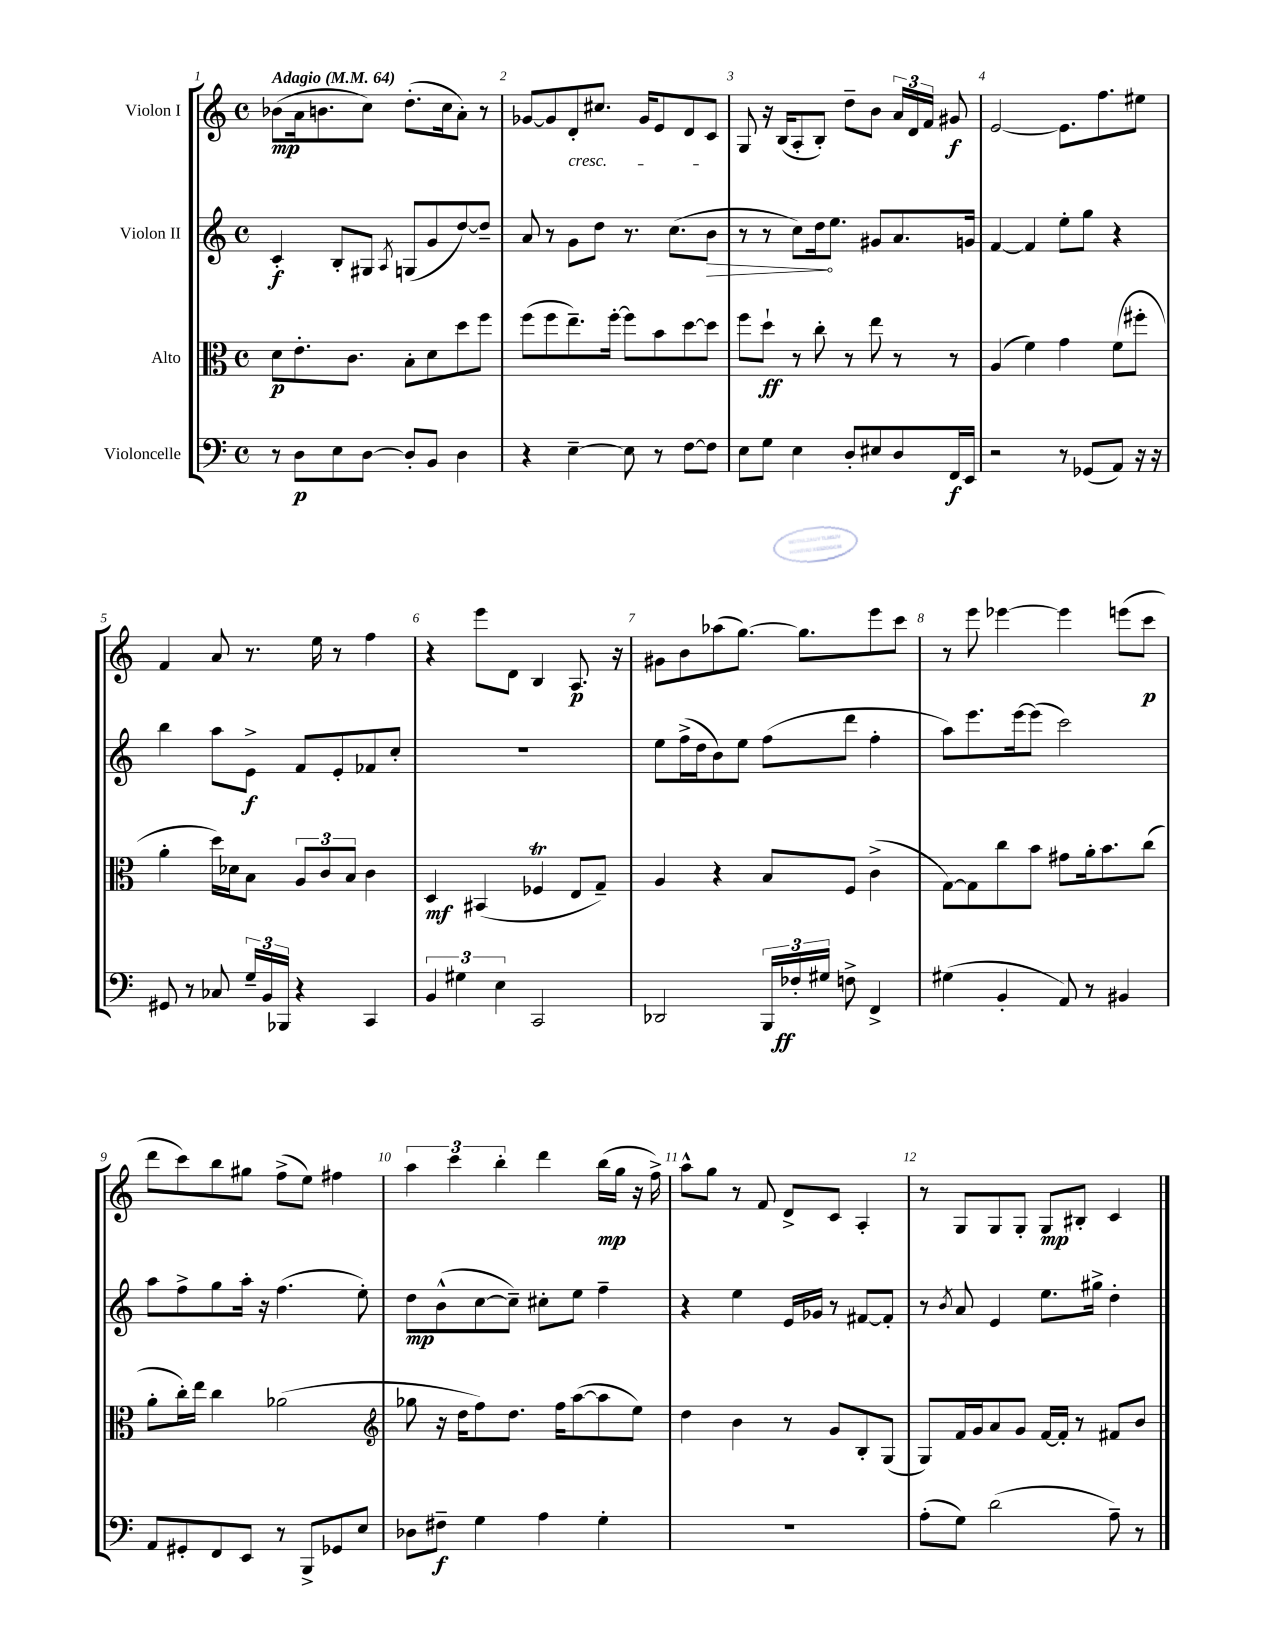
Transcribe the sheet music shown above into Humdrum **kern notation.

**kern	**kern	**kern	**kern
*staff4	*staff3	*staff2	*staff1
*clefF4	*clefC3	*clefG2	*clefG2
*k[]	*k[]	*k[]	*k[]
*M4/4	*M4/4	*M4/4	*M4/4
*met(c)	*met(c)	*met(c)	*met(c)
*MM64	*MM64	*MM64	*MM64
8r	8d\L	4c'/	(8b-\L
8D\L	8.e'\	.	16a\k
.	.	.	8.b\
8E\	.	8B'/L	.
.	8.c\J	.	.
[8D\J	.	8G#/J	8cc\J)
.	.	8qA/	.
8D'/]L	8B'\L	(8G/L	(8.dd'\L
8BB/J	8d\	8g/	.
.	.	.	16cc\k
4D\	8dd\	[8dd/)	8a'\J)
.	8ff\J	8dd~/]J	8r
=	=	=	=
4r	(8ff\L	8a/	[8g-/L
.	8ff\	8r	8g-/]
[4E~\	8.ee~\)	8g\L	8d'/
.	.	8dd\J	8.cc#/J
.	[16ff'\Jk	.	.
8E\]	8ff\]L	8.r	.
.	.	.	16g-/LK
8r	8b\	.	8e/
.	.	(8.cc\L	.
[8F\L	[8dd\	.	8d/
8F\]J	8dd\]J	8b\J	8c/J
=	=	=	=
8E\L	8ff\L	8r	8G/
8G\J	8dd`\J	8r	16r
.	.	.	(16B/LK
4E\	8r	8cc\L)	8A'/
.	8cc'\	16dd\k	8B'/J)
.	.	8.ee\J	.
8D'/L	8r	.	8dd~\L
8E#/	8ee\	8g#/L	8b\J
8D/	8r	8.a/	24a/LL
.	.	.	24d/
.	.	.	24f/JJ
16FF/L	8r	.	8g#/
16EE/JJ	.	16g/Jk	.
=	=	=	=
2r	(4A/	[4f/	[2e/
.	4f\)	4f/]	.
8r	4g\	8ee'\L	8.e\]L
(8GG-/L	.	8gg\J	.
.	.	.	8.ff\
8AA/J)	(8f\L	4r	.
16r	8ff#'\J	.	8ee#\J
16r	.	.	.
=	=	=	=
8GG#/	4a'\	4bb\	4f/
8r	.	.	.
8C-/	16dd\LL)	8aa\L	8a/
.	16d-\J	.	.
24G~/LL	8B\J	8e^\J	8.r
24BB/	.	.	.
24BBB-/JJ	.	.	.
4r	12A/L	8f/L	.
.	.	.	16ee\
.	12c/	.	.
.	.	8e'/	8r
.	12B/J	.	.
4CC/	4c\	8f-/	4ff\
.	.	8cc'/J	.
=	=	=	=
6BB/	4D/	1r	4r
6G#\	.	.	.
.	(4BB#/	.	8eee\L
6E\	.	.	.
.	.	.	8d\J
2CC/	4F-/	.	4B/
.	8E/L	.	8.A/
.	8G~/J)	.	.
.	.	.	16r
=	=	=	=
2DD-/	4A/	8ee\L	8g#\L
.	.	(16ff^\L	8b\
.	.	16dd\J	.
.	4r	8b\)	(8aa-\
.	.	8ee\J	[8.gg\J)
24BBB/LL	8B/L	(8ff\L	.
24F-'/	.	.	.
.	.	.	8.gg\]L
24G#/JJ	.	.	.
8F^\	8F/J	8ddd\J	.
4FF^/	(4c^\	4ff'\	8eee\
.	.	.	8ccc\J
=	=	=	=
(4G#\	[8G\L)	8aa\L)	8r
.	8G\]	8.eee\	8eee\
4BB'/	8cc\	.	[4eee-\
.	.	[16eee\k	.
.	8b\J	(8eee\]J	.
8AA/)	8g#\L	2ccc\)	4eee-\]
8r	16a'\k	.	.
.	8.b\	.	.
4BB#/	.	.	(8eee\L
.	(8cc\J	.	8ccc\J
=	=	=	=
8AA/L	8a'\L	8aa\L	8ddd\L
8GG#'/	16cc'\L)	8ff^\	8ccc\)
.	16ee\JJ	.	.
8FF/	4cc\	8gg\	8bb\
8EE/J	.	16aa'\Jk	8gg#\J
.	.	16r	.
8r	(2a-\	(4.ff\	(8ff^\L
8BBB^/L	.	.	8ee\J)
8GG-/	.	.	4ff#\
8E/J	.	8ee'\)	.
=	=	=	=
*	*clefG2	*	*
8D-\L	8gg-\	8dd\L	6aa\
8F#~\J	16r	(8b^^\	.
.	.	.	6ccc\
.	16dd\LK	.	.
4G\	8ff\)	[8cc\	.
.	.	.	6bb'\
.	8.dd\J	8cc~\]J)	.
4A\	.	8cc#'\L	4ddd\
.	16ff\LK	.	.
.	([8aa\	8ee\J	.
4G'\	8aa\]	4ff~\	(16bb\LL
.	.	.	16gg\JJ
.	8ee\J)	.	16r
.	.	.	16ff^\)
=	=	=	=
1r	4dd\	4r	8aa^^\L
.	.	.	8gg\J
.	4b\	4ee\	8r
.	.	.	8f/
.	8r	16e/LL	8d^/L
.	.	16g-/JJ	.
.	8g/L	8r	8c/J
.	8B'/	[8f#/L	4A'/
.	(8G/J	8f#'/]J	.
=	=	=	=
(8A'\L	8G/L)	8r	8r
.	.	8qb/	.
8G\J)	16f/L	8a/	8G/L
.	16g/J	.	.
(2d\	8a/	4e/	8G/
.	8g/J	.	8G'/J
.	[16f/LL	8.ee\L	8G/L
.	16f'/]JJ	.	.
.	8r	.	8B#'/J
.	.	16gg#^\Jk	.
8A~\)	8f#/L	4dd'\	4c/
8r	8b/J	.	.
==	==	==	==
*-	*-	*-	*-
